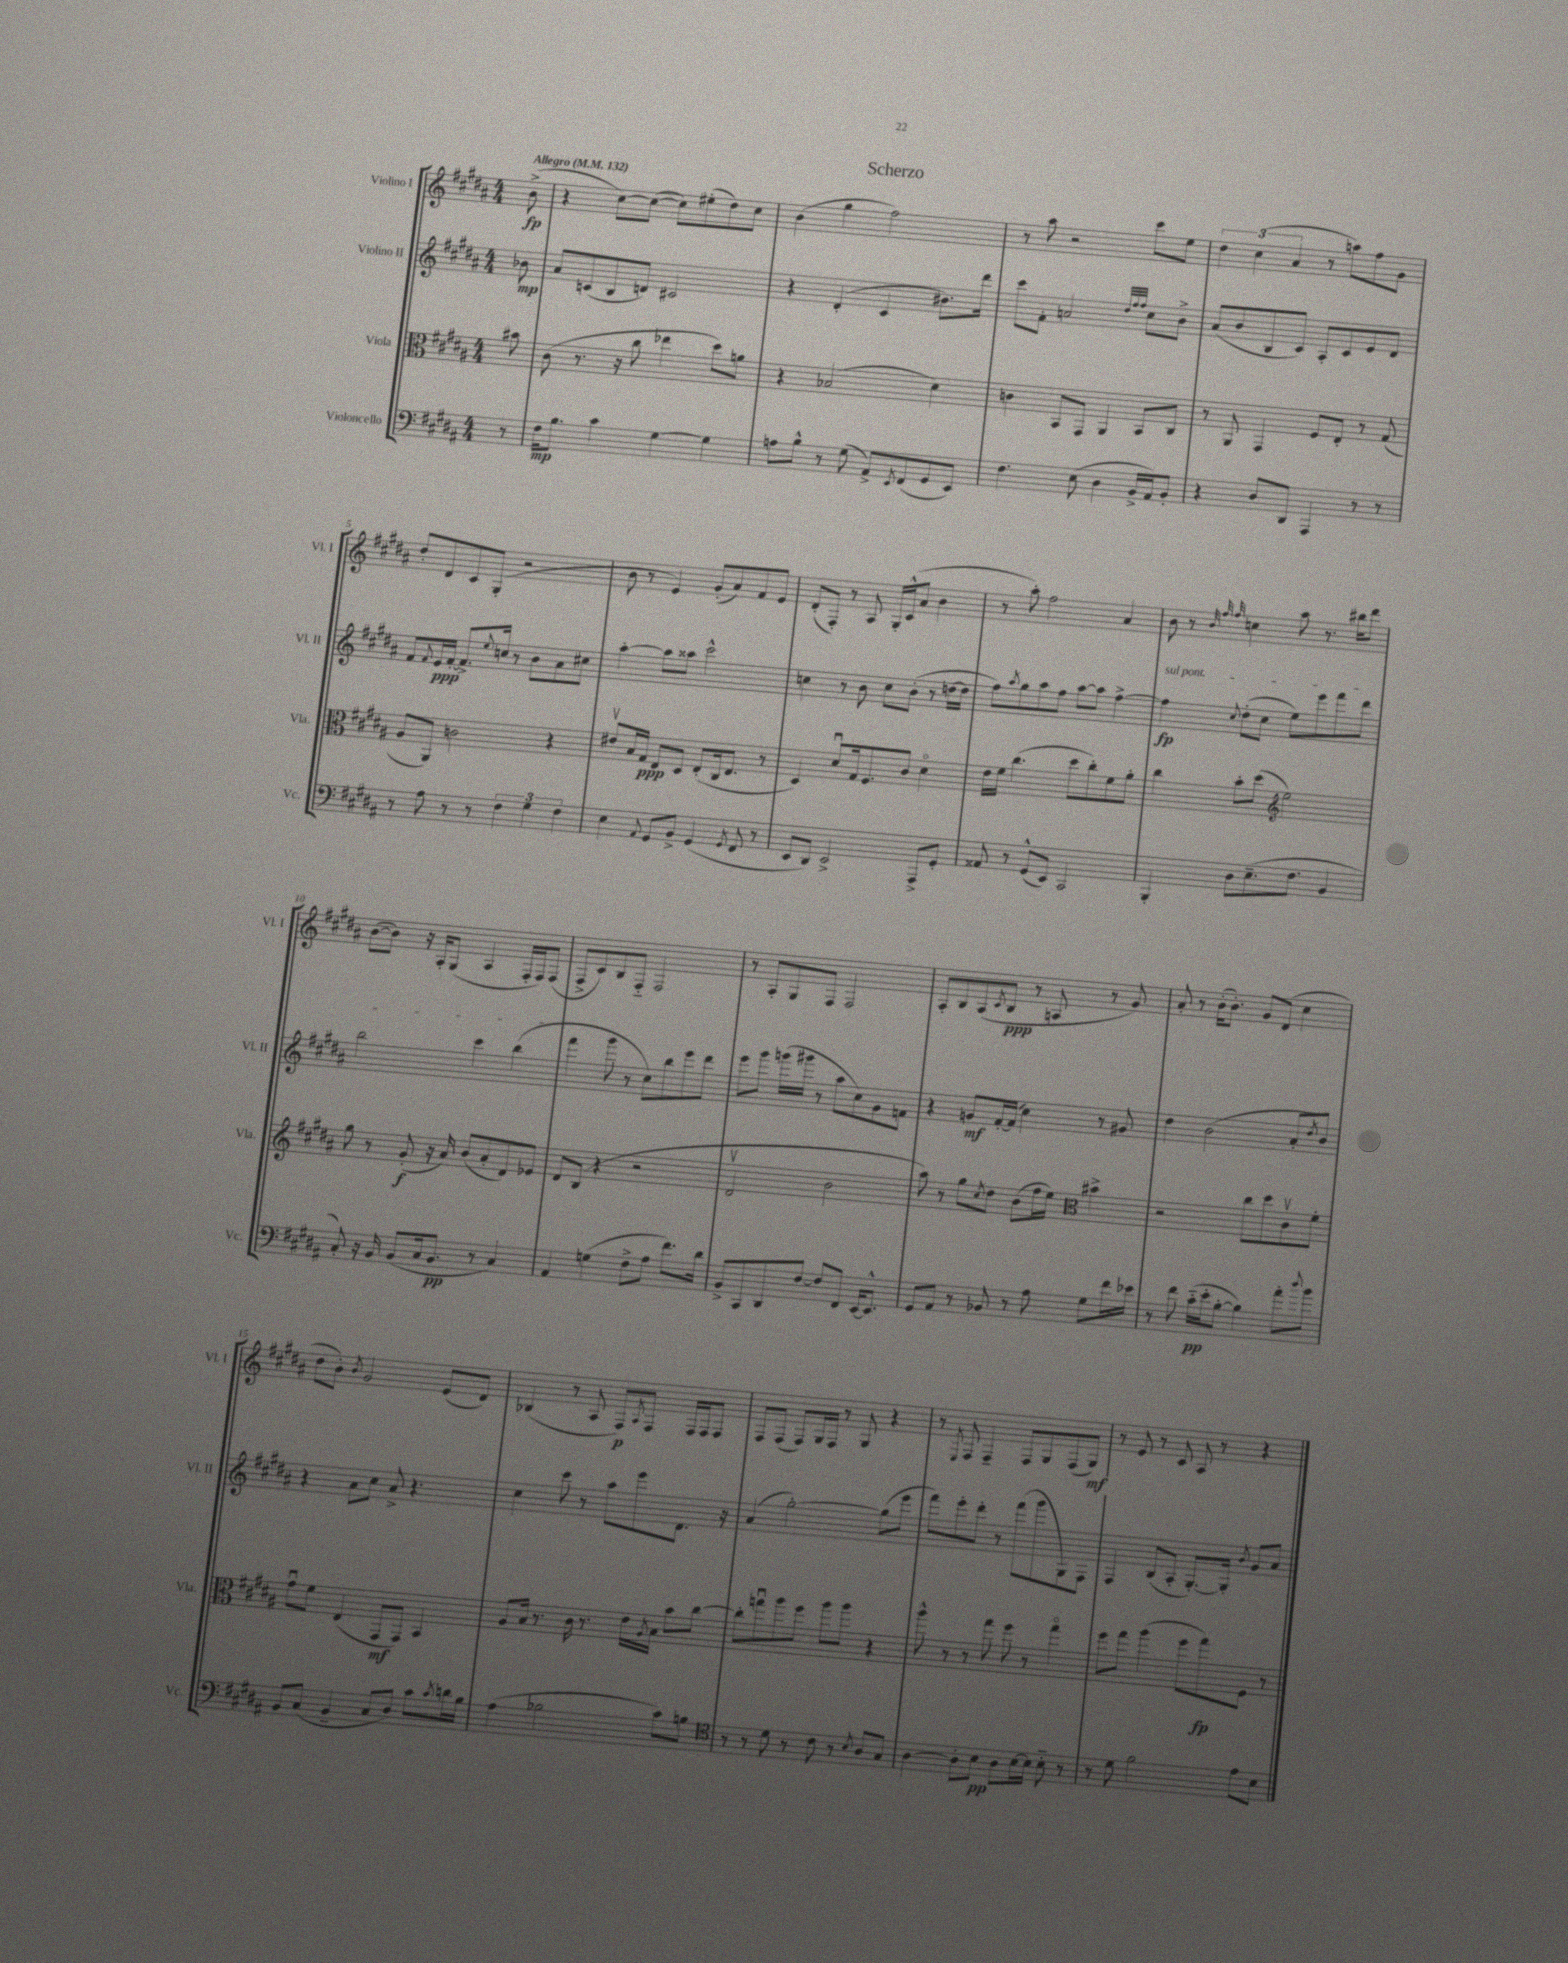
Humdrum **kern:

**kern	**kern	**kern	**kern
*staff4	*staff3	*staff2	*staff1
*clefF4	*clefC3	*clefG2	*clefG2
*k[f#c#g#d#a#]	*k[f#c#g#d#a#]	*k[f#c#g#d#a#]	*k[f#c#g#d#a#]
*M4/4	*M4/4	*M4/4	*M4/4
*MM132	*MM132	*MM132	*MM132
8r	8b#	8b-	(8b^
=	=	=	=
16F#	(8c#	8a#	4r
8.B	.	.	.
.	8.r	(8c	.
4c#	.	8B	[8cc#)
.	16r	.	.
.	8cc#	8d)	(8cc#_
[4G#	4ee-	2c#	8cc#])
.	.	.	(8ee#'
4G#]	8dd#)	.	8dd#)
.	8a	.	8cc#
=	=	=	=
8A	4r	4r	(4b
8B^^	.	.	.
8r	(2B-	(4d#'	4gg#
(8G#	.	.	.
8AA#^)	.	4c#	2ff#)
8qEE	.	.	.
(8FF#	.	.	.
8GG#	4d#)	8.b#)	.
8EE)	.	.	.
.	.	16ddd#	.
=	=	=	=
4.F#	4c	8ccc#	8r
.	.	8f#'	8aa#
.	8BB	2a	2r
(8E	8GG#	.	.
4D#	4AA#	.	.
.	.	32qqdd#	.
.	.	32qqff#	.
.	.	32qqff#	.
16BB^	8BB	8cc#	8ccc#
16AA#)	.	.	.
8BB'	8C#	8b^	8ee
=	=	=	=
4r	8r	(8a#	6dd#
.	8AA#	8b	.
.	.	.	(6cc#
8D#	4GG#	8B	.
.	.	.	6a#
8DD#	.	8c#)	.
4AAA#	8F#	8A#'	8r
.	8E'	8c#	8aa)
8r	8r	8e	8ff#
8r	(8G#	8d#	8g#
=	=	=	=
8r	8A#	8f#	8dd#'
.	.	8qqf#	.
8A#	8AA#)	16e	8d#
.	.	[16f#'	.
8r	2c	8.f#^]	8c#
8r	.	.	(8G#'
.	.	8qqee	.
.	.	16cc	.
6F#	.	8r	2r
.	.	8b	.
6G#	.	.	.
.	4r	8a#	.
6F#	.	.	.
.	.	8cc#	.
=	=	=	=
4E	8e#v	[4aa#'	8b
.	16B	.	8r
.	16G#	.	.
8qqAA#	.	.	.
8GG#	8E	8aa#]	4e)
8BB^	8D#	8aa##	.
(4GG#	(8E'	2ccc#^^	(8g#'
.	16C#	.	8a#)
.	8.E	.	.
8qGG#	.	.	.
8FF#	.	.	8f#
8r	8r	.	8e
=	=	=	=
8EE	4D#)	4cc	(8d#'
8DD#)	.	.	8F#')
2EE^	8d#u	8r	8r
.	16G#	8b	8A#
.	8.F#	.	.
.	.	8cc	16G#'
.	.	.	(16c#^^
.	8c#	(8b'	8a#
8AAA#^	4d#o	8r	4b
8GG#'	.	[16dd	.
.	.	16dd]	.
=	=	=	=
8AA##	16e	8ff#)	8r
.	16f#	.	.
.	.	8qaa#	.
8r	(4.cc#	8gg#	8aa#')
(8GG#^^	.	8aa#	2ff#
8EE)	.	8ff#	.
2CC#	8dd#	[8aa#	.
.	8cc#')	8aa#]	.
.	8f#	[4ff#^	4a#
.	8a#'	.	.
=	=	=	=
4BBB'	4cc#	4ff#]	8b
.	.	.	8r
.	.	.	32qqb
.	.	.	32qqff#
.	.	8qqcc#	32qqff#
8D#	8b'	(8dd#'	4cc
(8.E~	(8dd#	8cc#	.
*	*clefG2	*	*
.	2ee)	8ee)	8aa#
8.F#	.	.	.
.	.	8eee	8.r
4BB	.	8fff#	.
.	.	.	16bb#
.	.	8ddd#	8ddd#
=	=	=	=
8C#')	8gg#	2bb	([8b
16r	8r	.	8b])
16BB	.	.	.
(8BB	(8g#'	.	16r
.	.	.	16A#'
16C#	16r	.	(8G#
8.BB	16a#)	.	.
.	(8b	4ccc#	4A#
8r	8a#'	.	.
4C#)	8d#)	(4bb	16F#'
.	.	.	16F#)
.	8e-	.	(8F#
=	=	=	=
4AA#	8d#	4fff#	8F#^
.	(8B	.	8c#)
(4G	4r	8ggg#	8B
.	.	8r	8F#'~
8F#^	2r	8cc#)	2F#
8A#	.	8bb	.
8.f#)	.	8eee	.
.	.	8ddd#	.
16d#	.	.	.
=	=	=	=
8BB^	2d#v	8eee	8r
8CC#	.	8ggg#	8A#'
8DD#	.	(16ggg	8G#
.	.	16ggg#	.
[8F#	.	8r	8F#
8F#]	2b	8aa#	2F#
8FF#	.	8cc#)	.
[16EE	.	8g#	.
8.EE^^]	.	.	.
.	.	8f	.
=	=	=	=
8GG#	8aa#)	4r	8A#'
8AA#	8r	.	8B
8r	8gg#	8g	(8A#
.	8qcc#	.	8qc#
8BB-	8dd#	[16f#'	8B
.	.	(16f#]	.
8r	(8b	4cc#)	8r
8A#	16ff#	.	8A
.	16ee)	.	.
*	*clefC3	*	*
8G#	4b#^	8r	8r
16f#	.	8g#	8g#)
16e-	.	.	.
=	=	=	=
8r	2r	4dd#	8a#'
8f#	.	.	8r
(16c#'~	.	(2b	(16b'
16e'	.	.	8.b')
[8B'	.	.	.
4B])	8cc#	.	8g#
.	8dd#	.	(8d#
8a#'	8c#v	8a#'	4cc#
8qqdd#	.	8qdd#	.
8b	8f#'	8b)	.
=	=	=	=
8BB	8g#u	4r	8dd#
(8C#	8f#	.	8b')
.	.	.	8qb
4BB~	(4E	8a#	2g#
.	.	8cc#	.
8C#	8GG#	8a#^	.
8D#)	8GG#)	4.r	.
8c#	4BB	.	(8e
8qc#	.	.	.
16d	.	.	8d#)
16B	.	.	.
=	=	=	=
(4A#	8A#	4cc#	(4B-
.	16B	.	.
.	8.r	.	.
2B-	.	8ccc#	8r
.	16c#	8r	8A#
.	8.r	.	.
.	.	8aa#	8F#)
.	.	.	8qA#
.	16e	8eee	8F#
.	8qA#	.	.
.	16B	.	.
8c#)	8b	8.d#	16F#
.	.	.	16F#
8B	[8cc#	.	8F#
.	.	16r	.
=	=	=	=
*clefC4	*	*	*
8r	8cc#']	(4a#	8F#
8r	8ggu	.	(8F#
8d#	8aa#	[2gg#')	8F#)
8r	8ff#	.	16G#
.	.	.	16F#
8c#	8aa#	.	8r
8r	8aa#	.	8G#
8qB	.	.	.
8A#	4r	(8gg#]	4r
8G#	.	8eee	.
=	=	=	=
[4A#	8aa#^^	8fff#)	8r
.	.	.	8qE
.	8r	8eee'	8F#
8A#']	8r	8ddd#'	4F#~
8B	8gg#	8r	.
8A#	8ff#	(8fff#	8F#
[16B	8r	8ggg#	8G#
16B]	.	.	.
8B'~	4gg#o	8G#)	(8F#
8r	.	8F#	8G#)
=	=	=	=
8r	8ff#	4F#	8r
8d#	8gg#	.	8e
2f#	(4aa#	(8B	8r
.	.	8A#'	8c#
.	8ff#	[8.G#')	8A#
.	8gg#)	.	8r
.	.	16G#']	.
.	.	8qb	.
8e	8F#	8g#	4r
8B	8r	8a#	.
==	==	==	==
*-	*-	*-	*-
